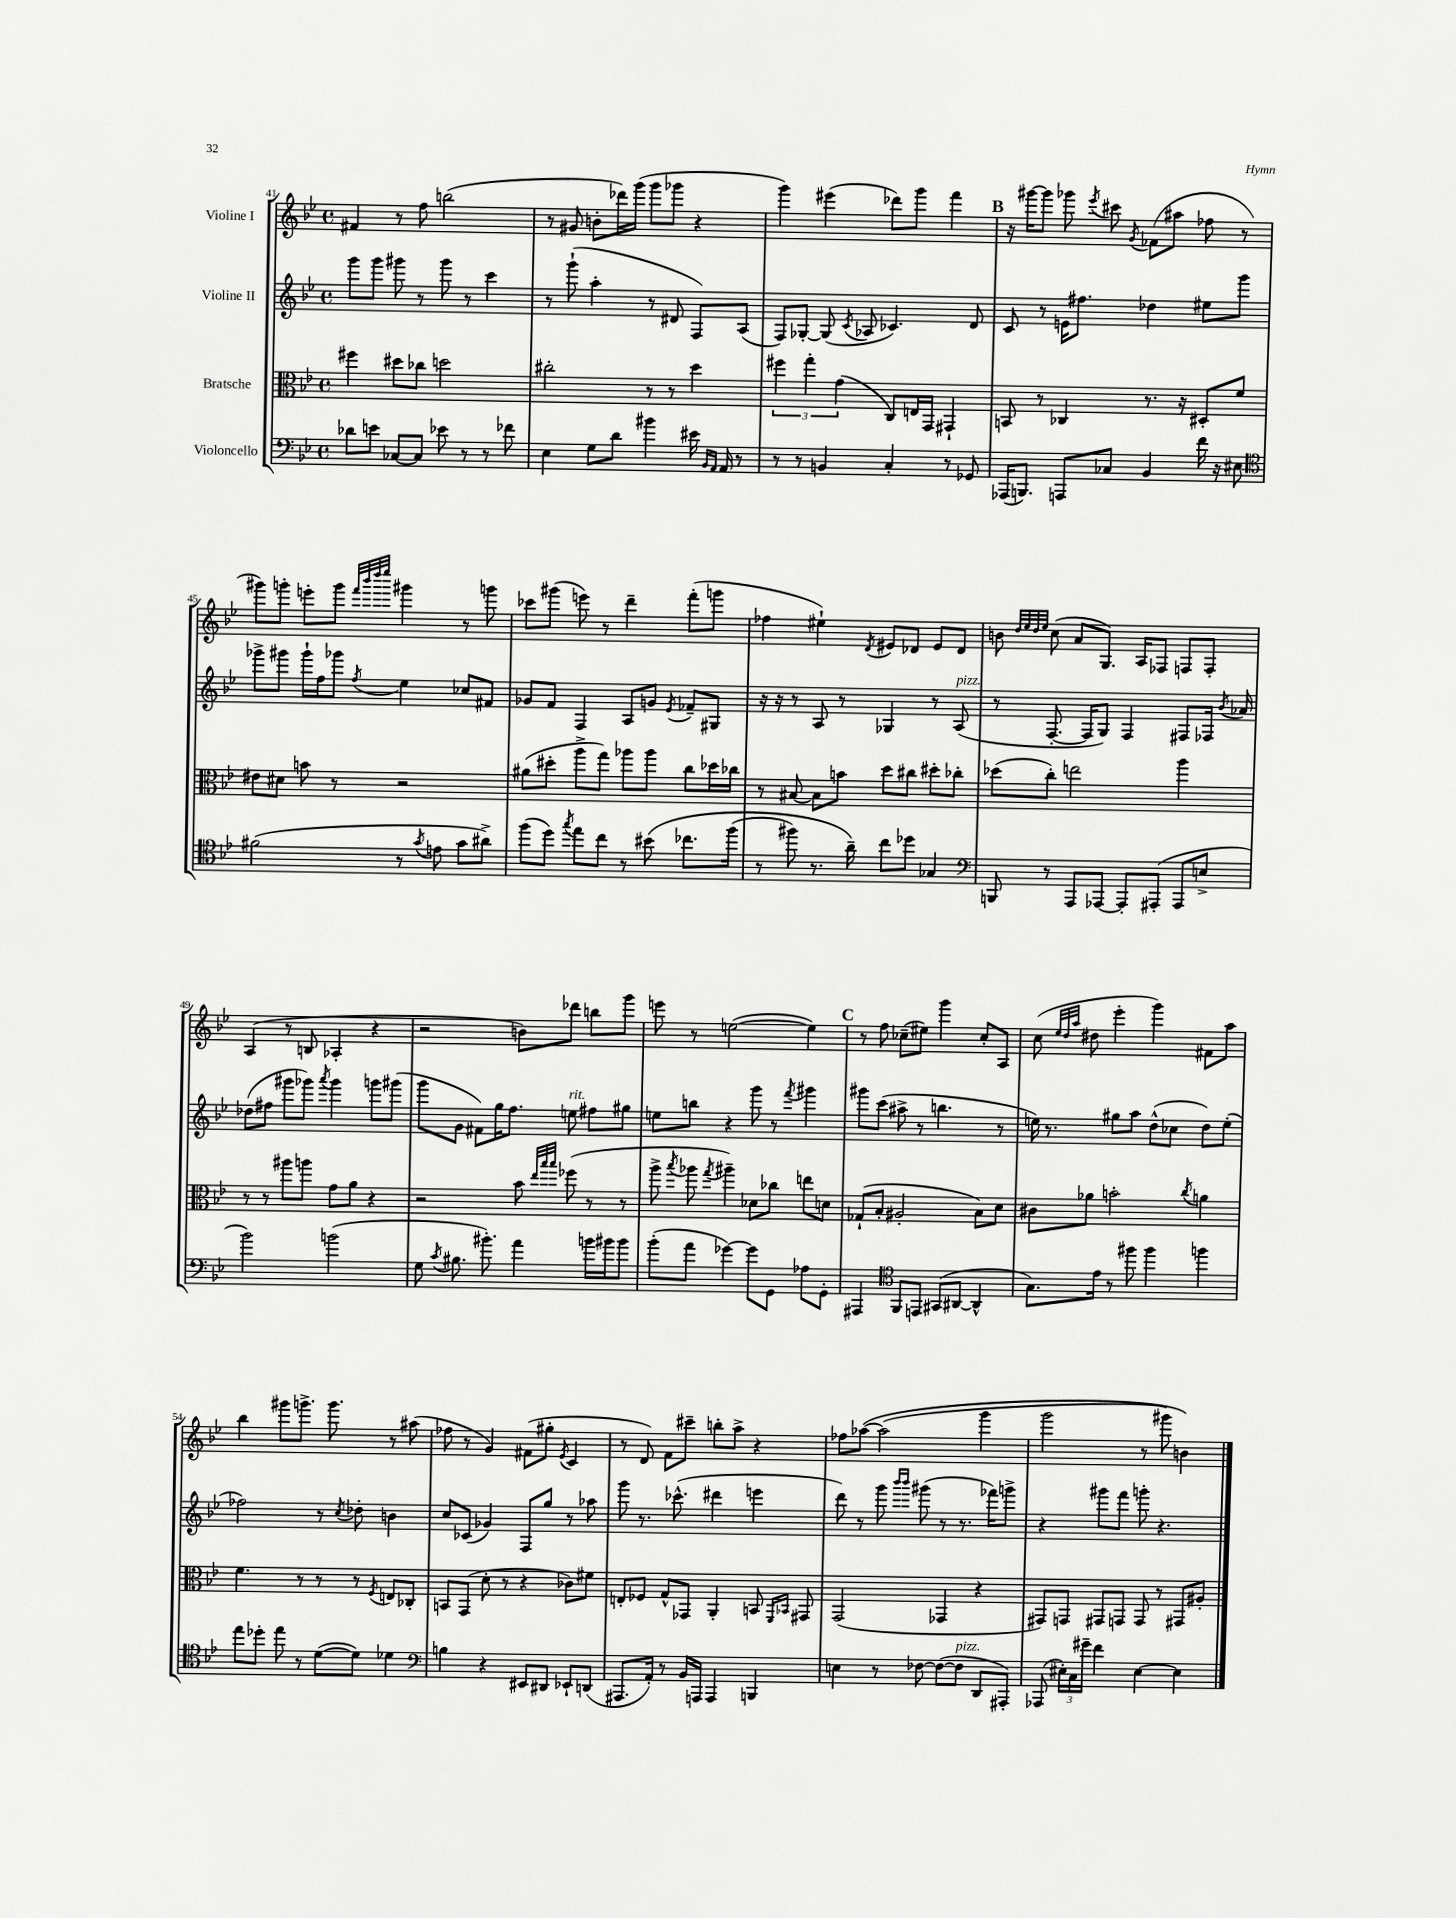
<<
\new StaffGroup <<
\new Staff = "s0" \with { instrumentName = "Violine I" } {
    \clef treble \key bes \major \defaultTimeSignature \time 4/4
    \autoBeamOff fis'4 r8 f''8 b''2( |
    r8 gis'8 b'8[-. des'''16) g'''16]( g'''8[ ges'''8] r4 |
    g'''4) eis'''4( des'''8[) g'''8] f'''4 |
    \mark \markup { \bold "B" } r16 gis'''16[~ gis'''8] ges'''8 \acciaccatura { ees'''8 } cis'''8 \acciaccatura { g'8 } fes'8[( ais''8] fes''8 r8 |
    gis'''8[) g'''8]-. e'''8[-. g'''8] \grace { f'''32[ bes'''32 d''''32 ees''''32] } gis'''4 r8 g'''8 |
    ces'''8[ gis'''8]( e'''8) r8 d'''4-- f'''8[-.( g'''8] |
    fes''4 eis''4-!) \acciaccatura { d'8 } eis'8[ des'8] eis'8[ des'8] |
    b'8 \grace { d''32[ ees''32 d''32 ees''32] } c''8( a'8[ g8.]) a16[ fes8] f8[ f8]-. |
    a4( r8 b8 aes4-. r4 |
    r2 b'8[) des'''8] b''8[ g'''8] |
    e'''8 r8 e''2~( e''4) |
    \mark \markup { \bold "C" } r8 f''8 ces''8[--( eis''8]) g'''4 ces''8[-. a8] |
    c''8( \grace { ees''32[ d''32 a''32] } dis''8 ees'''4-. g'''4) fis'8[ a''8] |
    bes''4 gis'''8[ g'''8.]-> g'''8. r8 ais''8( |
    fes''8 r8 g'4) fis'8[( gis''8]-. \acciaccatura { ees'8 } c'4 |
    r8 d'8) f'8[ cis'''8]-- b''8[-. a''8]-> r4 |
    fes''8[ aes''8]~\( aes''2( g'''4 |
    g'''2 r8 gis'''8) b'4\) \bar "|." |
}
\new Staff = "s1" \with { instrumentName = "Violine II" } {
    \clef treble \key bes \major \defaultTimeSignature \time 4/4
    \autoBeamOff g'''8[ g'''8] gis'''8 r8 gis'''8 r8 c'''4 |
    r8 g'''8-!( a''4-. r8 dis'8 f8[) a8]( |
    f8[) ges8]~-. ges8( \acciaccatura { c'8 } aes8 ces'4.) d'8 |
    \mark \markup { \bold "B" } c'8 r8 e'16[ fis''8.] des''4 eis''8[ g'''8] |
    ges'''8[-> gis'''8] gis'''16[-! f''16 ges'''8] \acciaccatura { f''8 } ees''4 ces''8[ fis'8] |
    ges'8[ f'8] f4 a8[ g'8] \acciaccatura { ees'8 } fes'8[-- gis8] |
    r16 r16 r8 a8 r8 ges4 r8 a8^\markup { \italic "pizz." }( |
    r8 f8.~-. f16[ g8]) f4 fis8[ fes16] \acciaccatura { bes'8 } aes'16 |
    des''8[( fis''8] gis'''8[ ges'''8]) \acciaccatura { a'''8 } ges'''4 g'''8[ gis'''8]( |
    g'''8[ g'8] fis'8[) g''16 f''8.] e''8^\markup { \italic "rit." } fis''8[ gis''8] |
    e''8[ b''8] r4 g'''8 r8 \acciaccatura { f'''8 } gis'''4 |
    \mark \markup { \bold "C" } gis'''8[ c'''8]( ais''8-> r8 b''4. r8 |
    e''16) r8. gis''8[ a''8] d''8[-^( ces''8] d''8[) e''8]-.( |
    fes''2) r8 \acciaccatura { c''8 } des''8-. b'4 |
    c''8[ ces'8]( ges'4) f8[ g''8] r8 aes''8 |
    g'''8 r8. ces'''8.-^( dis'''4 e'''4 |
    d'''8) r8 g'''8 \grace { bes'''16[ bes'''16] } gis'''8( r8 r8. fes'''16[) g'''8]-> |
    r4 gis'''8[ f'''8] g'''8-. r4. \bar "|." |
}
\new Staff = "s2" \with { instrumentName = "Bratsche" } {
    \clef alto \key bes \major \defaultTimeSignature \time 4/4
    \autoBeamOff fis''4 dis''8[ ces''8] d''2 |
    cis''2-. r8 r8 d''4 |
    \tuplet 3/2 { fis''4 g''4-. g'4( } c8[) e16 g,16] gis,4-! |
    \mark \markup { \bold "B" } b,8 r8 ces4 r8. r16 dis8[-. f'8] |
    eis'8[ dis'8] b'8 r8 r2 |
    ais'8[( dis''8]-. a''8[-> g''8]) aes''8[ aes''8] c''8[ des''16 ces''16] |
    r8 bis8~ bis8[ b'8] d''8[ cis''8] dis''8[-. ces''8]-. |
    des''8[( c''8]-.) e''2 a''4 |
    r8 r8 ais''8[ a''8] g'8[ a'8] r4 |
    r2 bes'8 \grace { ees''32[ bes''32 bes''32] } fes''8( r8 r8 |
    a''8-> \acciaccatura { bes''8 } aes''8 \acciaccatura { g''8 } ais''4--) des'8[ ces''8] e''8[ d'8] |
    \mark \markup { \bold "C" } ges8[-!( bes8]-. ais2-. bes8[) d'8] |
    cis'8[ aes'8] b'2-. \acciaccatura { c''8 } a'4 |
    f'4. r8 r8 r8 \acciaccatura { f8 } e8[ ces8]-. |
    b,8[ g,8]( d'8-. r8 r4 ces'8[) fis'8] |
    e8[-. fes8] g8[-^ ges,8] a,4-. b,8 \grace { f,16[ bes,16] } gis,8 |
    g,2( ges,4 r4 |
    gis,8[) g,8] gis,8[ g,8] g,8 r8 gis,8[ ais8]-. \bar "|." |
}
\new Staff = "s3" \with { instrumentName = "Violoncello" } {
    \clef bass \key bes \major \defaultTimeSignature \time 4/4
    \autoBeamOff des'8[ e'8] ces8[~ ces8] ees'8 r8 r8 fes'8 |
    ees4 g8[ d'8] bis'4 eis'16 \grace { bes,16[ a,16] } a,16 r8 |
    r8 r8 b,4 c4-. r8 ges,8 |
    \mark \markup { \bold "B" } aes,,16[( b,,8.]) a,,8[ ces8] bes,4 f'16 r16 eis8 |
    \clef tenor fis'2( r8 \acciaccatura { g'8 } e'8 g'8[ ais'8]->) |
    f''8[( d''8]) \acciaccatura { g''8 } ees''8[ c''8] r8 bis'8\( ces''8.[ f''16]( |
    r8 fis''8) r8. a'16--\) c''8[ des''8] ges4 |
    \clef bass b,,8 r8 a,,8[ aes,,8]~ aes,,8[-. ais,,8]-.( ais,,8[ e8]-> |
    bes'2) b'2( |
    g8 \acciaccatura { c'8 } bis8. bis'8.-.) a'4 b'16[ bis'16 bis'8] |
    bes'8[-.( a'8] ges'4~) ges'8[ g,8] aes8[ g,8]-. |
    \mark \markup { \bold "C" } ais,,4 \clef tenor f,8[ e,8] gis,8[( ais,8]~ ais,4-^ |
    g8.[) ees'16] r8 fis''8 fis''4 f''4 |
    ees''8[ des''8]-. ees''8 r8 d'8[~( d'8]) des'4 |
    \clef bass b4 r4 eis,8[ dis,8] ees,8[-! d,8]( |
    ais,,8.[ a,16]-.) r8 bes,16[ a,,16] a,,4 b,,4 |
    e4 r8 fes8~ fes8[~( fes8]^\markup { \italic "pizz." } d,8[ ais,,8]-.) |
    aes,,8( \tuplet 3/2 { eis16[-.) c16 gis'16]-- } f'4 eis4~ eis4 \bar "|." |
}
>>
>>
\layout { \context { \Score currentBarNumber = #41 } }
